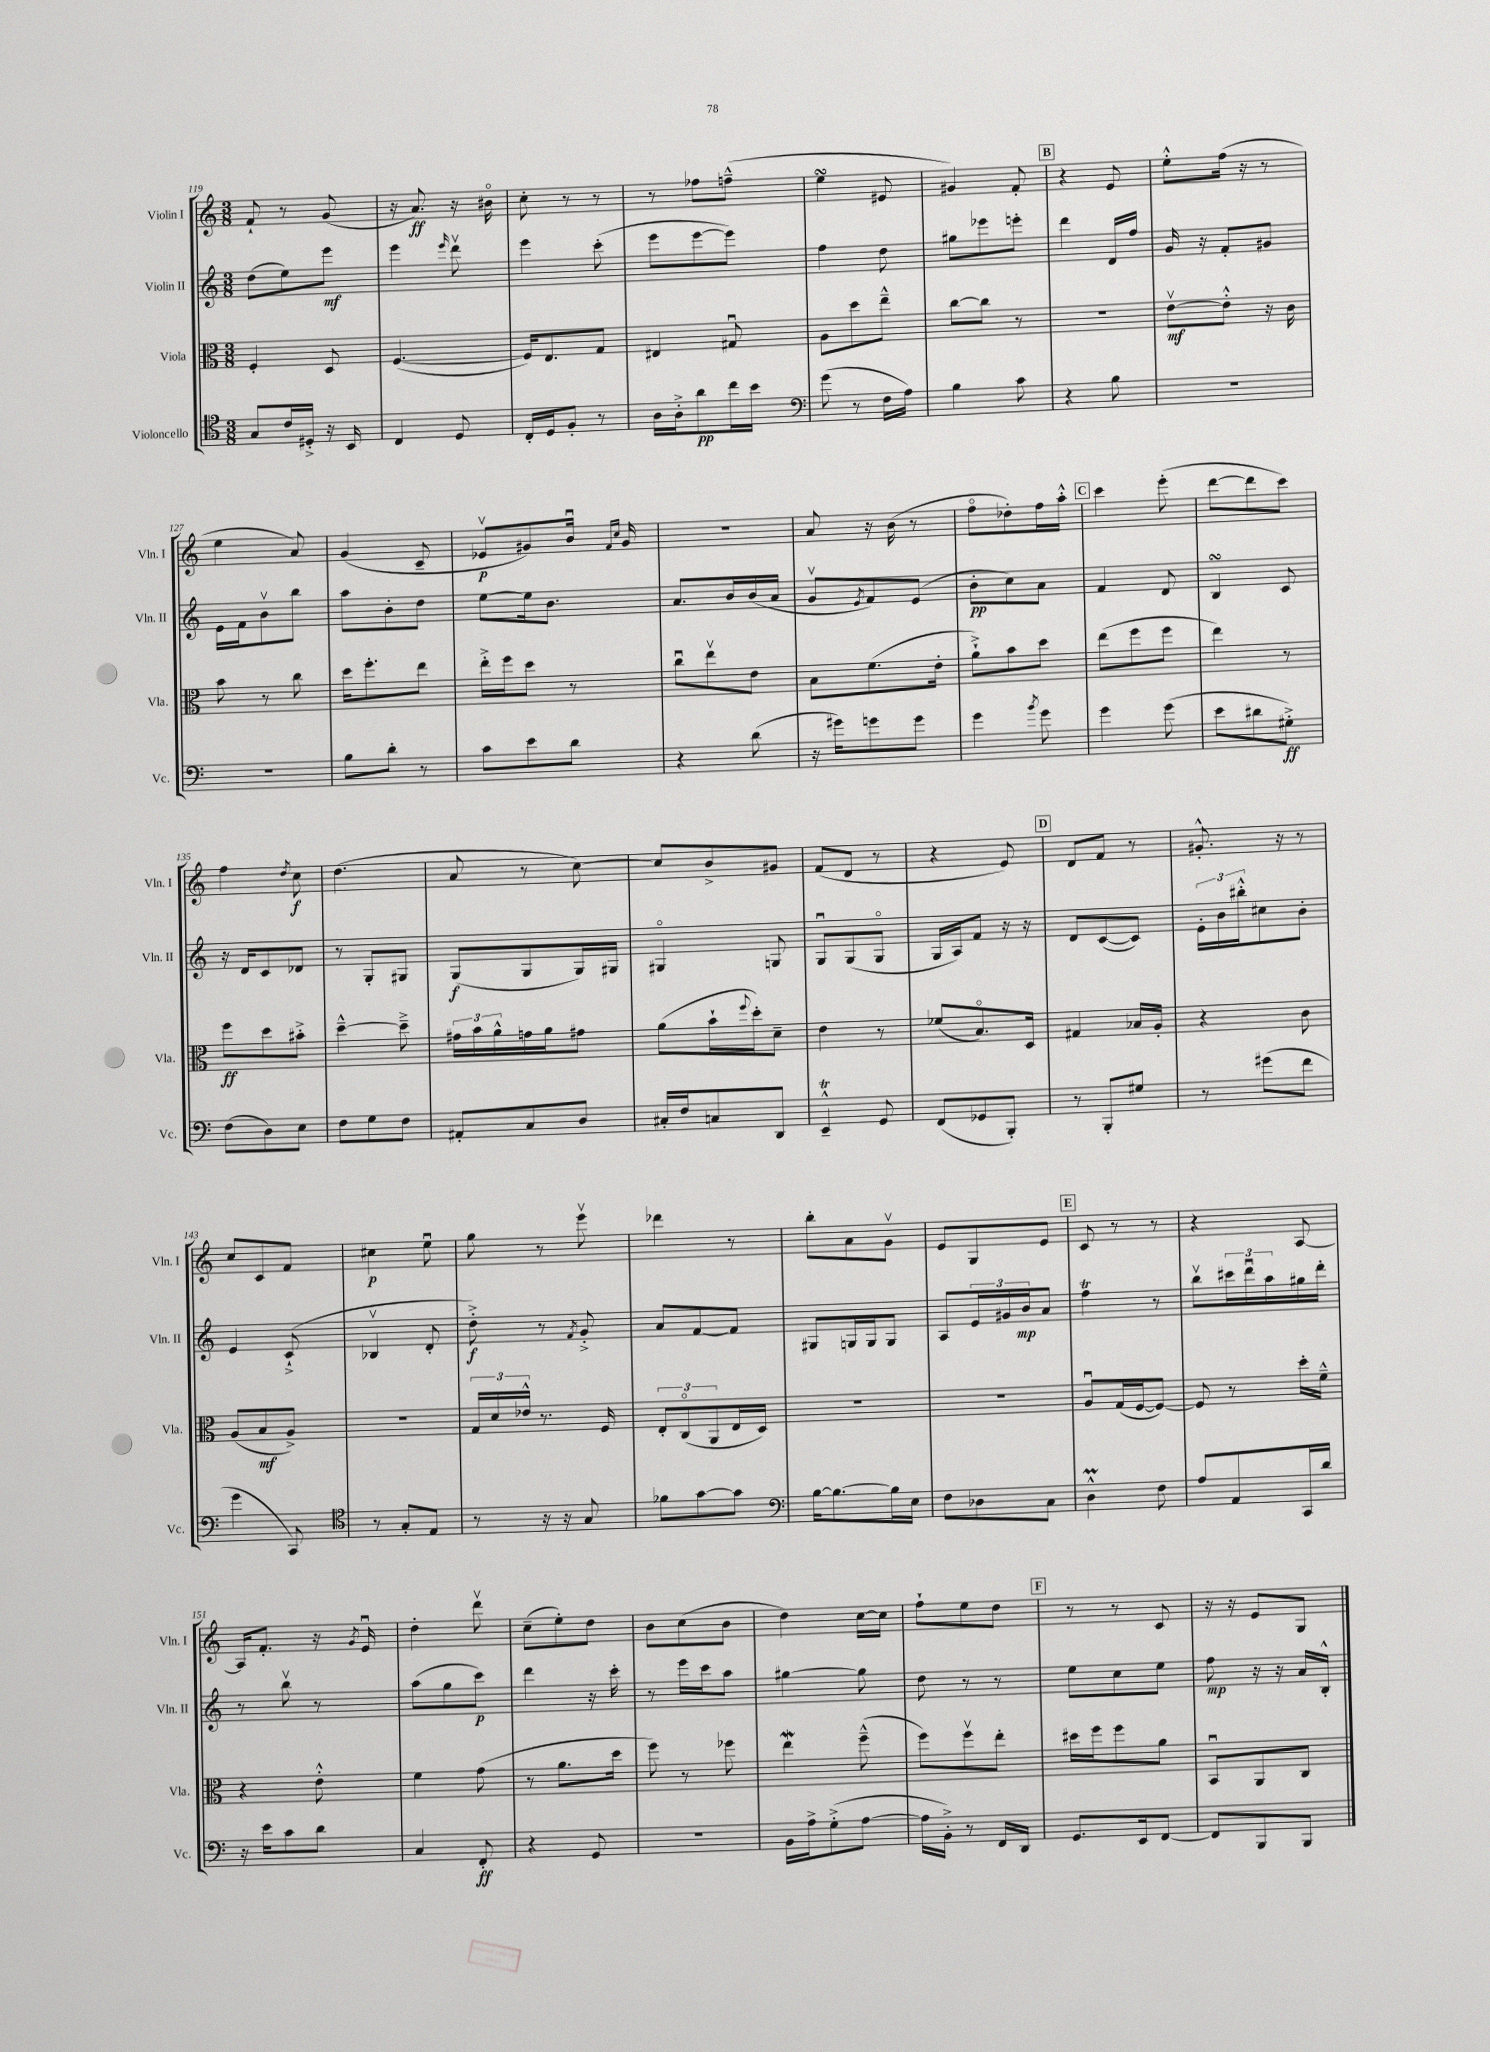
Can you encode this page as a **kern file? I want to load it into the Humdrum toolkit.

**kern	**dynam	**kern	**dynam	**kern	**dynam	**kern	**dynam
*part4	*part4	*part3	*part3	*part2	*part2	*part1	*part1
*staff4	*staff4	*staff3	*staff3	*staff2	*staff2	*staff1	*staff1
*I"Violoncello	*	*I"Viola	*	*I"Violin II	*	*I"Violin I	*
*I'Vc.	*	*I'Vla.	*	*I'Vln. II	*	*I'Vln. I	*
*clefC4	*	*clefC3	*	*clefG2	*	*clefG2	*
*k[]	*	*k[]	*	*k[]	*	*k[]	*
*M3/8	*	*M3/8	*	*M3/8	*	*M3/8	*
=119	=119	=119	=119	=119	=119	=119	=119
8G/L	.	4F'/	.	(8dd\L	.	8f`/	.
16c/L	.	.	.	8ee\)	.	8r	.
16D#X'^/JJ	.	.	.	.	.	.	.
16r	.	8D/	.	8eee\J	mf	(8g/	.
16BB/	.	.	.	.	.	.	.
=120	=120	=120	=120	=120	=120	=120	=120
4C/	.	([4.F/	.	4eee\	.	16r	.
.	.	.	.	.	.	8.a/)	ff
.	.	.	.	16qqeee/	.	.	.
8D/	.	.	.	8dddv\	.	16r	.
.	.	.	.	.	.	16b#X\	.
=121	=121	=121	=121	=121	=121	=121	=121
16C'/LL	.	16F/KL])	.	4eee\	.	8cc'\	.
16D/J	.	8.E/	.	.	.	.	.
8F'/J	.	.	.	.	.	8r	.
8r	.	8G/J	.	(8ccc'\	.	8r	.
=122	=122	=122	=122	=122	=122	=122	=122
16A\LL	.	4E#X/	.	8eee\L	.	8r	.
16A'^\J	.	.	.	.	.	.	.
8a\	pp	.	.	[8eee\	.	8ff-X\L	.
16cc\L	.	8G#Xu/	.	8eee\J])	.	(8ffn~^^\J	.
16b\JJ	.	.	.	.	.	.	.
=123	=123	=123	=123	=123	=123	=123	=123
*clefF4	*	*	*	*	*	*	*
(8g\	.	8A\L	.	4ff\	.	4eesSsS\	.
8r	.	8dd\	.	.	.	.	.
16F\LL	.	8ee~^^\J	.	8dd\	.	8e#X/	.
16A\JJ)	.	.	.	.	.	.	.
=124	=124	=124	=124	=124	=124	=124	=124
4B\	.	[8cc\L	.	8gg#X\L	.	4g#X/)	.
.	.	8cc\J]	.	8eee-X\	.	.	.
8c\	.	8r	.	8eeen'\J	.	8f'/	.
!!LO:REH:place=s1:t=B
=125	=125	=125	=125	=125	=125	=125	=125
4r	.	4.r	.	4ddd\	.	4r	.
8B\	.	.	.	16d/LL	.	8e/	.
.	.	.	.	16ff/JJ	.	.	.
=126	=126	=126	=126	=126	=126	=126	=126
4.r	.	[8ev\L	mf	16g/	.	8ee'^^\L	.
.	.	.	.	16r	.	.	.
.	.	8e'^^\J]	.	8f'/L	.	(16ff\Jk	.
.	.	.	.	.	.	16r	.
.	.	16r	.	8g#X/J	.	8r	.
.	.	16c\	.	.	.	.	.
!!LO:LB:g=z
=127	=127	=127	=127	=127	=127	=127	=127
4.r	.	8b\	.	16e\LL	.	4ee\	.
.	.	.	.	16f\J	.	.	.
.	.	8r	.	8bv\	.	.	.
.	.	8cc\	.	8bb\J	.	8a/)	.
=128	=128	=128	=128	=128	=128	=128	=128
8B\L	.	16dd\KL	.	8aa\L	.	(4g/	.
.	.	8.ff'\	.	.	.	.	.
8d'\J	.	.	.	8b'\	.	.	.
8r	.	8ee\J	.	8dd\J	.	8c~/	.
=129	=129	=129	=129	=129	=129	=129	=129
8c\L	.	16ee'^\LL	.	[8ee\L	.	8e-Xv/L	p
.	.	16ff\J	.	.	.	.	.
8e\	.	8dd\J	.	16ee\k]	.	8g#X/)	.
.	.	.	.	8.b\J	.	.	.
8d\J	.	8r	.	.	.	16bu/Jk	.
.	.	.	.	.	.	16qqf/LL	.
.	.	.	.	.	.	16qqcc/JJ	.
.	.	.	.	.	.	16g#/	.
=130	=130	=130	=130	=130	=130	=130	=130
4r	.	8ccu\L	.	8.a/L	.	4.r	.
.	.	8eev\	.	.	.	.	.
.	.	.	.	16b/L	.	.	.
(8d\	.	8e\J	.	(16b/	.	.	.
.	.	.	.	16a/JJ	.	.	.
=131	=131	=131	=131	=131	=131	=131	=131
16r	.	8B\L	.	8gv/L	.	8a/	.
16g#X\KL)	.	.	.	.	.	.	.
.	.	.	.	8qe/	.	.	.
8gn\	.	(8.f\	.	8f/)	.	16r	.
.	.	.	.	.	.	(16b\	.
8g\J	.	.	.	(8e/J	.	8r	.
.	.	16e'\Jk	.	.	.	.	.
=132	=132	=132	=132	=132	=132	=132	=132
4g\	.	8a`^\L)	.	8b'\L	pp	8ff\L	.
.	.	8b\	.	8cc\)	.	8dd-X'\)	.
8qb/	.	.	.	.	.	.	.
8g\	.	8dd\J	.	8a\J	.	16ff\L	.
.	.	.	.	.	.	16aa'^^\JJ	.
!!LO:REH:place=s1:t=C
=133	=133	=133	=133	=133	=133	=133	=133
4g\	.	(8ee\L	.	4f/	.	4ccc\	.
.	.	8ff\	.	.	.	.	.
(8g\	.	8ff\J	.	8d/	.	(8eee'\	.
=134	=134	=134	=134	=134	=134	=134	=134
8e\L	.	4ee\)	.	4BsSsS/	.	[8ddd\L	.
8d#X\	.	.	.	.	.	8ddd\]	.
8G#X'^\J)	ff	8r	.	8c/	.	8ccc\J)	.
!!LO:LB:g=z
=135	=135	=135	=135	=135	=135	=135	=135
(8F\L	.	8ff\L	ff	16r	.	4ff\	.
.	.	.	.	16d/KL	.	.	.
8D\)	.	8dd\	.	8c/	.	.	.
.	.	.	.	.	.	8qdd/	.
8E\J	.	8b#X'^\J	.	8d-X/J	.	8cc\	f
=136	=136	=136	=136	=136	=136	=136	=136
8F\L	.	[4dd~^^\	.	8r	.	(4.dd\	.
8G\	.	.	.	8G'/L	.	.	.
8F\J	.	8dd~^\]	.	8G#X/J	.	.	.
=137	=137	=137	=137	=137	=137	=137	=137
8AA#X'/L	.	24g#X\LL	.	(8G/L	f	8a/	.
.	.	24b\	.	.	.	.	.
.	.	24a^^\	.	.	.	.	.
8C/	.	16gn\	.	8G/	.	8r	.
.	.	16a\J	.	.	.	.	.
8D/J	.	8g#X\J	.	16G/L)	.	[8cc\)	.
.	.	.	.	16G#X/JJ	.	.	.
=138	=138	=138	=138	=138	=138	=138	=138
16C#X'/LL	.	(8a\L	.	4G#X/	.	8cc/L]	.
16F/J	.	.	.	.	.	.	.
8Cn/	.	16b`\L	.	.	.	8b^/	.
.	.	8qqff/	.	.	.	.	.
.	.	16dd'\J)	.	.	.	.	.
8DD/J	.	8d~\J	.	8Gn/	.	8g#X/J	.
=139	=139	=139	=139	=139	=139	=139	=139
4EEt~^^/	.	4e\	.	8Gu/L	.	(8f/L	.
.	.	.	.	(8G/	.	8d/J	.
8GG/	.	8r	.	8G/J	.	8r	.
=140	=140	=140	=140	=140	=140	=140	=140
(8FF/L	.	(8f-X/L	.	16G/LL	.	4r	.
.	.	.	.	16A/J)	.	.	.
8GG-X/	.	8.B/)	.	8f/J	.	.	.
8BBB'/J)	.	.	.	16r	.	8e/)	.
.	.	16D/Jk	.	16r	.	.	.
!!LO:REH:place=s1:t=D
=141	=141	=141	=141	=141	=141	=141	=141
8r	.	4G#X/	.	8d/L	.	8d/L	.
8BBB'/L	.	.	.	([8c/	.	8f/J	.
8G#X/J	.	16B-X/LL	.	8c/J])	.	8r	.
.	.	16A'/JJ	.	.	.	.	.
=142	=142	=142	=142	=142	=142	=142	=142
8r	.	4r	.	24e'\LL	.	8.g#X'^^/	.
.	.	.	.	24b\	.	.	.
.	.	.	.	24bb#X'^^\J	.	.	.
(8g#X\L	.	.	.	8cc#X\	.	.	.
.	.	.	.	.	.	16r	.
8f\J	.	8c\	.	8b'\J	.	8r	.
!!LO:LB:g=z
=143	=143	=143	=143	=143	=143	=143	=143
4g\	.	(8A/L	.	4e/	.	8cc/L	.
.	.	8B/	mf	.	.	8c/	.
8CC/)	.	8A^/J)	.	(8c`^/	.	8f/J	.
=144	=144	=144	=144	=144	=144	=144	=144
*clefC4	*	*	*	*	*	*	*
8r	.	4.r	.	4B-Xv/	.	4cc#X\	p
8G'/L	.	.	.	.	.	.	.
8E/J	.	.	.	8d'/	.	8eeu\	.
=145	=145	=145	=145	=145	=145	=145	=145
8r	.	24G/LL	.	8dd'^\)	f	8gg\	.
.	.	24d/	.	.	.	.	.
.	.	24e-X^^/JJ	.	.	.	.	.
16r	.	8.r	.	8r	.	8r	.
16r	.	.	.	.	.	.	.
.	.	.	.	8qf/	.	.	.
8G/	.	.	.	8g'^/	.	8eeev\	.
.	.	16F/	.	.	.	.	.
=146	=146	=146	=146	=146	=146	=146	=146
8f-X\L	.	12E'/L	.	8a/L	.	4ddd-X\	.
.	.	(12C/	.	.	.	.	.
[8g\	.	.	.	[8f/	.	.	.
.	.	12AA/	.	.	.	.	.
8g\J]	.	16E/L	.	8f/J]	.	8r	.
.	.	16D/JJ)	.	.	.	.	.
=147	=147	=147	=147	=147	=147	=147	=147
*clefF4	*	*	*	*	*	*	*
[16B\KL	.	4.r	.	8G#X/L	.	8bb'\L	.
8.B\_	.	.	.	.	.	.	.
.	.	.	.	16Gn/L	.	8a\	.
.	.	.	.	16G/J	.	.	.
16B\L]	.	.	.	8G/J	.	8gv\J	.
16E\JJ	.	.	.	.	.	.	.
=148	=148	=148	=148	=148	=148	=148	=148
8F\L	.	4.r	.	8A/L	.	8e/L	.
8D-X\	.	.	.	24e/L	.	8G/	.
.	.	.	.	24g#X/	.	.	.
.	.	.	.	24b/J	mp	.	.
8C\J	.	.	.	8a/J	.	8e/J	.
!!LO:REH:place=s1:t=E
=149	=149	=149	=149	=149	=149	=149	=149
4DM^^\	.	8Au/L	.	4ffT\	.	8c/	.
.	.	(16G/L	.	.	.	8r	.
.	.	[16F/J	.	.	.	.	.
8F\	.	8F/J_)	.	8r	.	8r	.
=150	=150	=150	=150	=150	=150	=150	=150
8A/L	.	8F/]	.	8bbv\L	.	4r	.
8AA/	.	8r	.	24ccc#X\L	.	.	.
.	.	.	.	24dddu\	.	.	.
.	.	.	.	24aa\	.	.	.
16CC/L	.	16dd'\LL	.	16gg#X\	.	[8A/	.
16d/JJ	.	16f~^^\JJ	.	16ddd'\JJ	.	.	.
!!LO:LB:g=z
=151	=151	=151	=151	=151	=151	=151	=151
16r	.	4r	.	8r	.	16A/KL]	.
16e\KL	.	.	.	.	.	8.f'/J	.
8c\	.	.	.	8bbv\	.	.	.
8d\J	.	8e'^^\	.	8r	.	16r	.
.	.	.	.	.	.	8qg/	.
.	.	.	.	.	.	16eu/	.
=152	=152	=152	=152	=152	=152	=152	=152
4C/	.	4f\	.	(8aa\L	.	4dd'\	.
.	.	.	.	8gg\	.	.	.
8FF'/	ff	(8g\	.	8ccc\J)	p	8dddv\	.
=153	=153	=153	=153	=153	=153	=153	=153
4r	.	8r	.	4ddd\	.	(8cc~\L	.
.	.	8.a\L	.	.	.	8ee'\)	.
8GG/	.	.	.	16r	.	8dd\J	.
.	.	16dd\Jk	.	16ccc'\	.	.	.
=154	=154	=154	=154	=154	=154	=154	=154
4.r	.	8ff\)	.	8r	.	8b\L	.
.	.	8r	.	16eee\LL	.	(8cc\	.
.	.	.	.	16ccc\J	.	.	.
.	.	8ff-X\	.	8aa\J	.	8b\J	.
=155	=155	=155	=155	=155	=155	=155	=155
16BB\LL	.	4eeW\	.	[4gg#X\	.	4dd\)	.
16A^\J	.	.	.	.	.	.	.
(8G'^\	.	.	.	.	.	.	.
[8A\J	.	(8ff~^^\	.	8gg#\]	.	[16cc\LL	.
.	.	.	.	.	.	16cc\JJ]	.
=156	=156	=156	=156	=156	=156	=156	=156
16A\LL]	.	8ff\L)	.	8dd\	.	8ff`\L	.
16BB'^\JJ)	.	.	.	.	.	.	.
8r	.	8ffv\	.	8r	.	8ee\	.
16FF/LL	.	8ee'\J	.	8r	.	8dd\J	.
16DD/JJ	.	.	.	.	.	.	.
!!LO:REH:place=s1:t=F
=157	=157	=157	=157	=157	=157	=157	=157
8.GG/L	.	16dd#X\LL	.	8ee\L	.	8r	.
.	.	16ff\J	.	.	.	.	.
.	.	8ff\	.	8cc\	.	8r	.
16EE/k	.	.	.	.	.	.	.
[8FF/J	.	8a\J	.	8ee\J	.	8c/	.
=158	=158	=158	=158	=158	=158	=158	=158
8FF/L]	.	8BBu/L	.	8ff\	mp	16r	.
.	.	.	.	.	.	16r	.
8BBB/	.	8AA/	.	16r	.	8e/L	.
.	.	.	.	16r	.	.	.
8BBB/J	.	8C/J	.	16a/LL	.	8G/J	.
.	.	.	.	16B'^^/JJ	.	.	.
==	==	==	==	==	==	==	==
*-	*-	*-	*-	*-	*-	*-	*-
